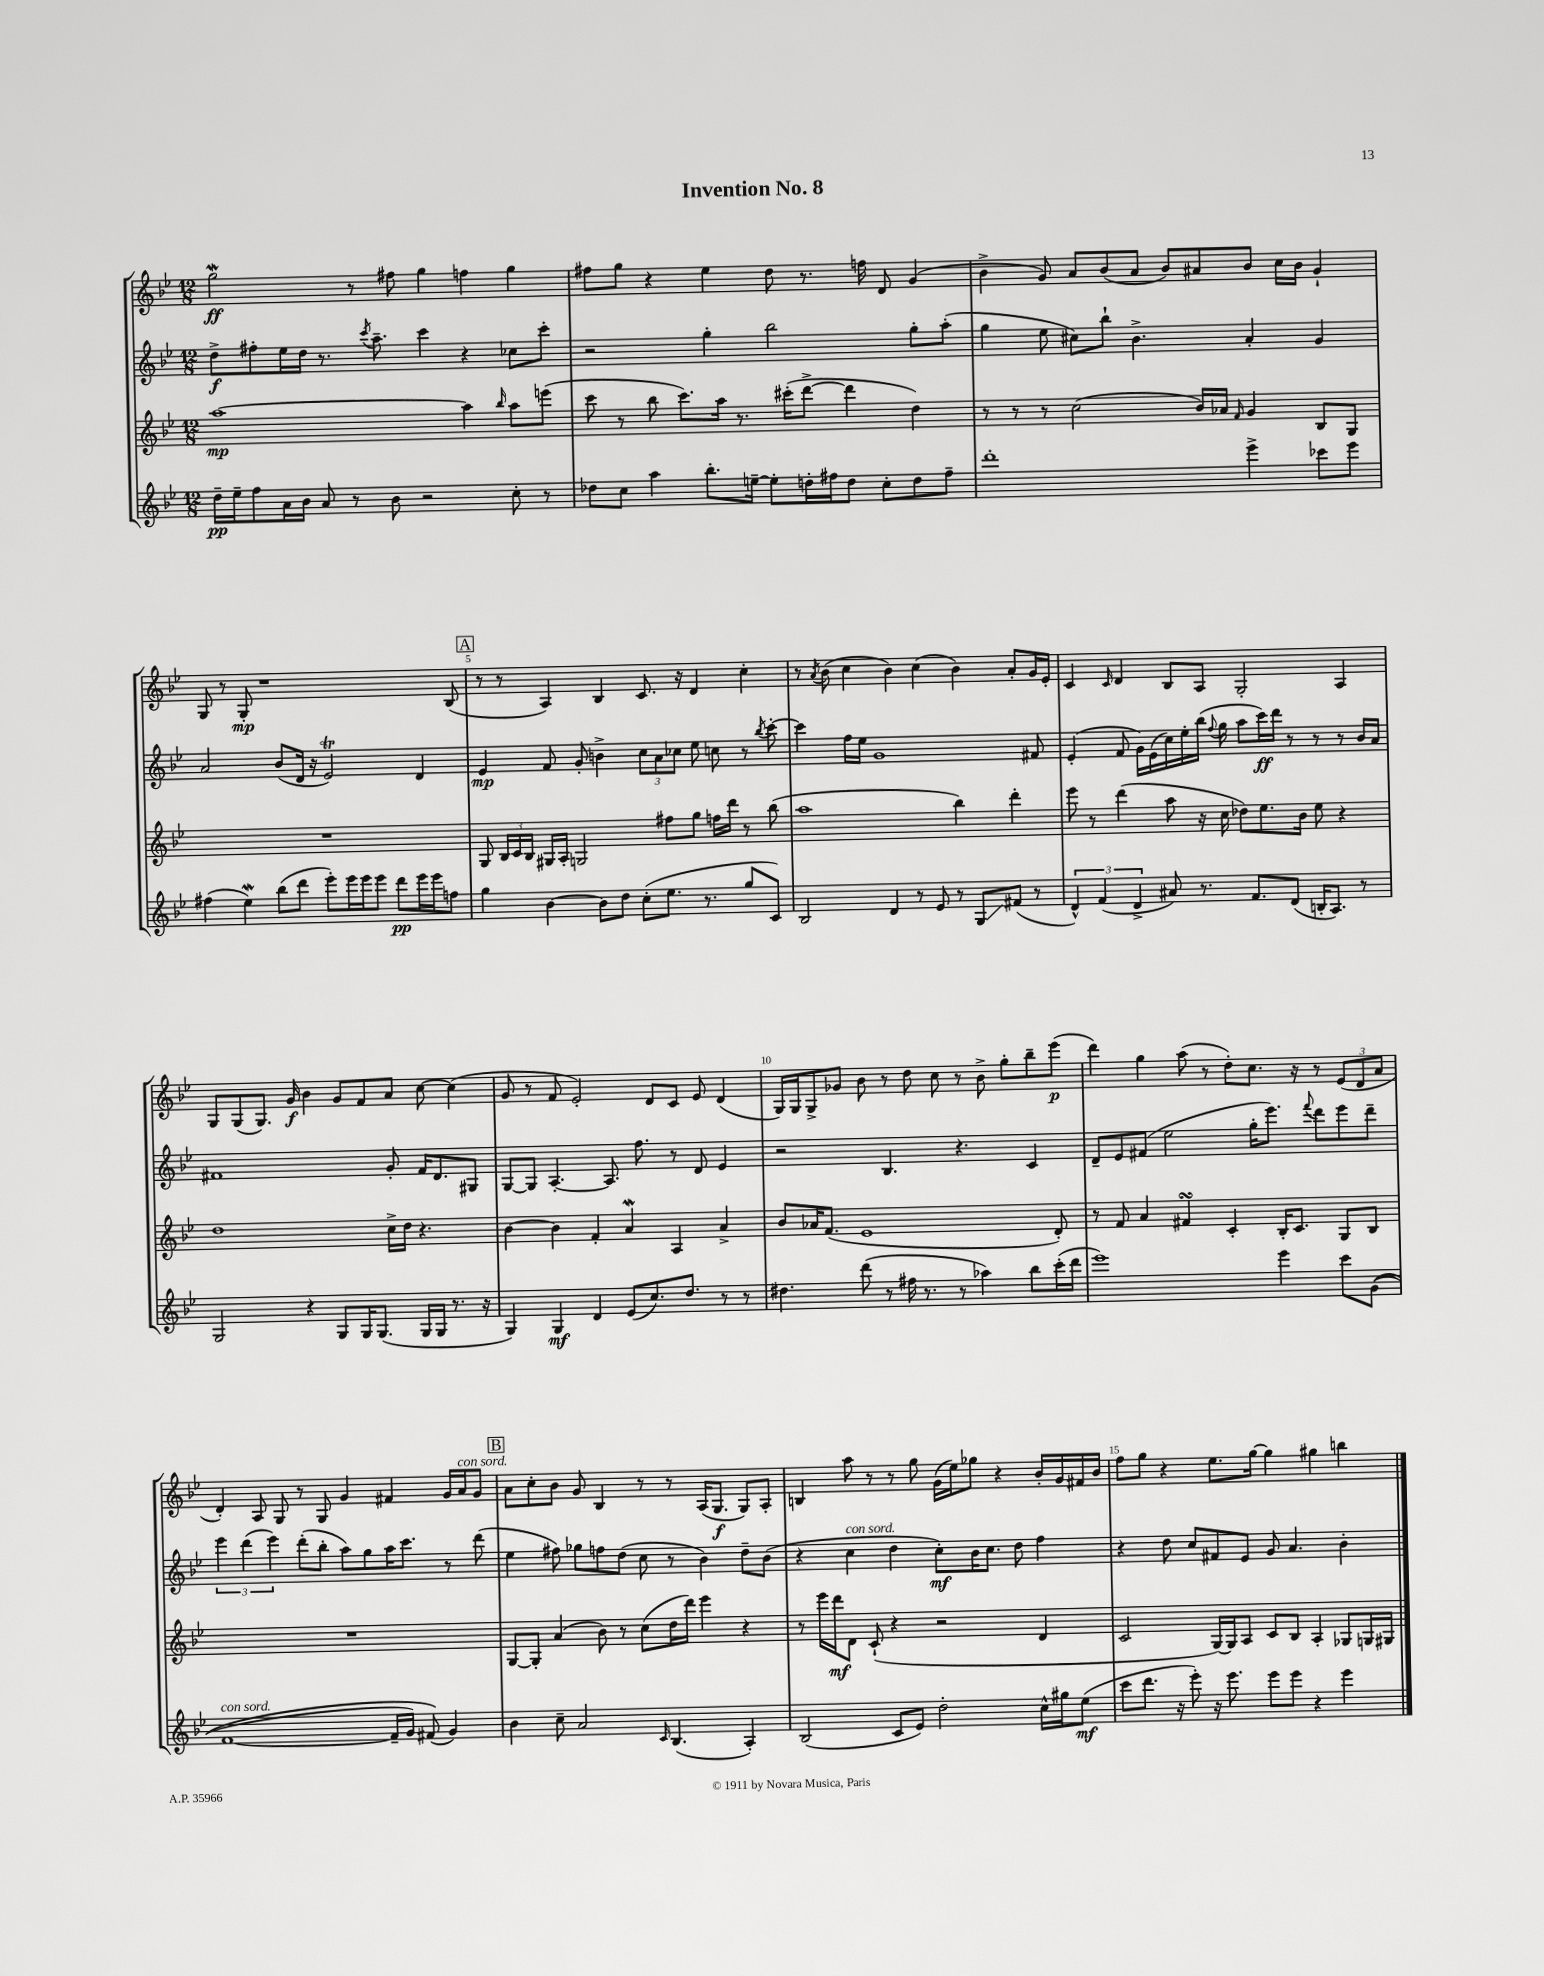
\header { title = "Invention No. 8" }
<<
\new StaffGroup <<
\new Staff = "s0" {
    \clef treble \key bes \major \numericTimeSignature \time 12/8
    \autoBeamOff g''2\mordent\ff r8 fis''8 g''4 f''4 g''4 |
    fis''8[ g''8] r4 ees''4 d''8 r8. f''16 d'8 g'4( |
    bes'4-> g'8) a'8[ bes'8( a'8] bes'8[) ais'8 bes'8] c''16[ bes'16] g'4-! |
    g8 r8 g8-.\mp r1 bes8( |
    \mark \markup { \box "A" } r8 r8 a4) bes4 c'8. r16 d'4 c''4-. |
    r8 \acciaccatura { a'8 } bes'8( c''4 bes'4) c''4( bes'4) a'8[-. g'16 ees'16]-. |
    c'4 \grace { c'16 } d'4 bes8[ a8] g2-. a4 |
    g8[ g8( g8.]) g'16\f bes'4 g'8[ f'8 a'8] c''8~ c''4( |
    g'8 r8 f'8 ees'2-.) d'8[ c'8] ees'8 d'4( |
    g16[) g16 g8-> ges'8] bes'8 r8 d''8 c''8 r8 bes'8-> g''8[-. bes''8-- ees'''8]\p( |
    d'''4) g''4 a''8( r8 d''8[-.) c''8.] r16 r8 \tuplet 3/2 { ees'8[( d'8 a'8] } |
    d'4-.) a8 g8 r8 g8 g'4 fis'4 g'16[ a'16^\markup { \italic "con sord." } g'8] |
    \mark \markup { \box "B" } a'8[ c''8-. bes'8] g'8 bes4 r8 r8 a16[( g8.]\f g8[) a8]-. |
    b4 a''8 r8 r8 g''8 g'16[( ees''16) ges''8] r4 bes'16[-. g'16 fis'16 bes'16] |
    f''8[ g''8] r4 ees''8.[ g''16]~ g''4 gis''4 b''4 \bar "|." |
}
\new Staff = "s1" {
    \clef treble \key bes \major \numericTimeSignature \time 12/8
    \autoBeamOff d''8[->\f fis''8-. ees''16 d''16] r8. \acciaccatura { c'''8 } a''8.-- c'''4 r4 ces''8[ c'''8]-. |
    r2 g''4-. bes''2 g''8[-. a''8]-.( |
    g''4 ees''8 cis''8[) bes''8]-! bes'4.-> a'4-. g'4 |
    a'2 bes'8[( d'16] r16 ees'2\trill) d'4 |
    \mark \markup { \box "A" } ees'4\mp f'8 g'8-. b'4-> \tuplet 3/2 { c''8[ a'8 ces''8] } ees''8 c''8 r8 \acciaccatura { bes''8 } c'''8~-. |
    c'''4 f''16[ ees''16] g'1 fis'8 |
    ees'4-.( f'8 g'16[) ees'16( c''16) ees''16-. bes''16]( \appoggiatura { f''8 } g''16 a''8[ c'''16\ff) d'''16] r8 r8 r8 bes'16[ a'16] |
    fis'1 g'8-. fis'16[ d'8. gis8] |
    g8[~ g8] a4.~-. a8. f''8. r8 d'8 ees'4 |
    r2 bes4. r4. c'4 |
    d'8[-- ees'8 fis'8]( ees''2 g''16[-. ees'''8.]) \appoggiatura { f'''8 } d'''8[ ees'''8 d'''8]-- |
    \tuplet 3/2 { ees'''4 d'''4( ees'''4) } d'''8[-.( bes''8]-. a''8[) g''8 a''16 c'''8.] r8 d'''8( |
    \mark \markup { \box "B" } ees''4 fis''8) ges''8[ f''8 d''8]( c''8 r8 bes'4) d''8[-- bes'8]( |
    r4 c''4^\markup { \italic "con sord." } d''4 c''8[-.\mf) bes'16 c''8.] d''8 f''4 |
    r4 d''8 c''8[ fis'8 ees'8] g'8 a'4. bes'4-. \bar "|." |
}
\new Staff = "s2" {
    \clef treble \key bes \major \numericTimeSignature \time 12/8
    \autoBeamOff a''1~\mp a''4 \grace { bes''16 } a''8[ e'''8]( |
    c'''8 r8 bes''8 c'''8.[) a''16] r8. cis'''16[-.( d'''8]~-> d'''4 d''4) |
    r8 r8 r8 c''2( bes'16[) aes'16] \grace { f'16 } g'4 bes8[ g8] |
    R1. |
    \mark \markup { \box "A" } g8 \tuplet 3/2 { bes16[ c'16 bes16] } gis16[ a16]-. g2 fis''8[ g''8] f''16[ d'''16] r8 bes''8( |
    a''1 bes''4) d'''4-. |
    ees'''8 r8 d'''4( a''8 r16 c''16 des''8[) ees''8. bes'16] ees''8 r4 |
    d''1 c''16[-> d''16] r4. |
    bes'4~ bes'4 f'4-. a'4\mordent a4 a'4-> |
    bes'8[ aes'16 f'8.]( ees'1 d'8-.) |
    r8 f'8 a'4 fis'4\turn c'4-. bes16[-. c'8.] g8[ bes8] |
    R1. |
    \mark \markup { \box "B" } g8[~ g8]-. a'4( bes'8) r8 c''8[( d''16 d'''16]) ees'''4 r4 |
    r8 ees'''16[ d'''16\mf d'8] c'8-!( r4 r2 d'4 |
    c'2 g16[~) g16 a8] c'8[ bes8] a4-. ges8[ g16 gis16] \bar "|." |
}
\new Staff = "s3" {
    \clef treble \key bes \major \numericTimeSignature \time 12/8
    \autoBeamOff d''16[--\pp ees''16-- f''8 a'16 bes'16] a'8 r8 bes'8 r2 c''8-. r8 |
    des''8[ c''8] a''4 bes''8.[-. e''16]~-- e''8[-. d''16-. fis''16 d''8] c''8[-. d''8 fis''8]-- |
    d'''1-. ees'''4-> ces'''8[ ees'''8] |
    fis''4( ees''4\mordent) bes''8[( d'''8] ees'''8[-.) ees'''16 ees'''16 ees'''8] d'''8[\pp ees'''16 ees'''16 f''8] |
    \mark \markup { \box "A" } g''4 bes'4~ bes'8[ d''8] c''8[-.( ees''8.] r8. g''8[ c'8]) |
    bes2 d'4 r8 ees'8 r8 g8[\glissando fis'8]( r8 |
    \tuplet 3/2 { d'4-^) f'4( d'4-> } ais'8) r8. f'8.[ d'8]( b16[-. a8.]) r8 |
    g2 r4 g8[ g16 g8.]( g16[ g16] r8. r16 |
    g4) g4\mf d'4 ees'8[( c''8.) d''8.] r8 r8 |
    dis''4. d'''8( r8 fis''16 r8. r8 aes''4) bes''8[ c'''16-.( d'''16] |
    ees'''1) ees'''4 c'''8[ g'8](\( |
    f'1~^\markup { \italic "con sord." } f'16[-- g'16]) fis'8(\) g'4) |
    \mark \markup { \box "B" } bes'4 c''8-- a'2 \grace { c'16 } bes4.( a4-.) |
    bes2( c'8[ ees'8]) d''2-. c''16[-^ gis''16 ees''8]\mf( |
    c'''8[ d'''8.] r16 ees'''8-.) r16 ees'''8. ees'''8[ ees'''8] r4 ees'''4 \bar "|." |
}
>>
>>
\layout { \context { \Score \override BarNumber.break-visibility = ##(#f #t #t) barNumberVisibility = #(every-nth-bar-number-visible 5) } }
